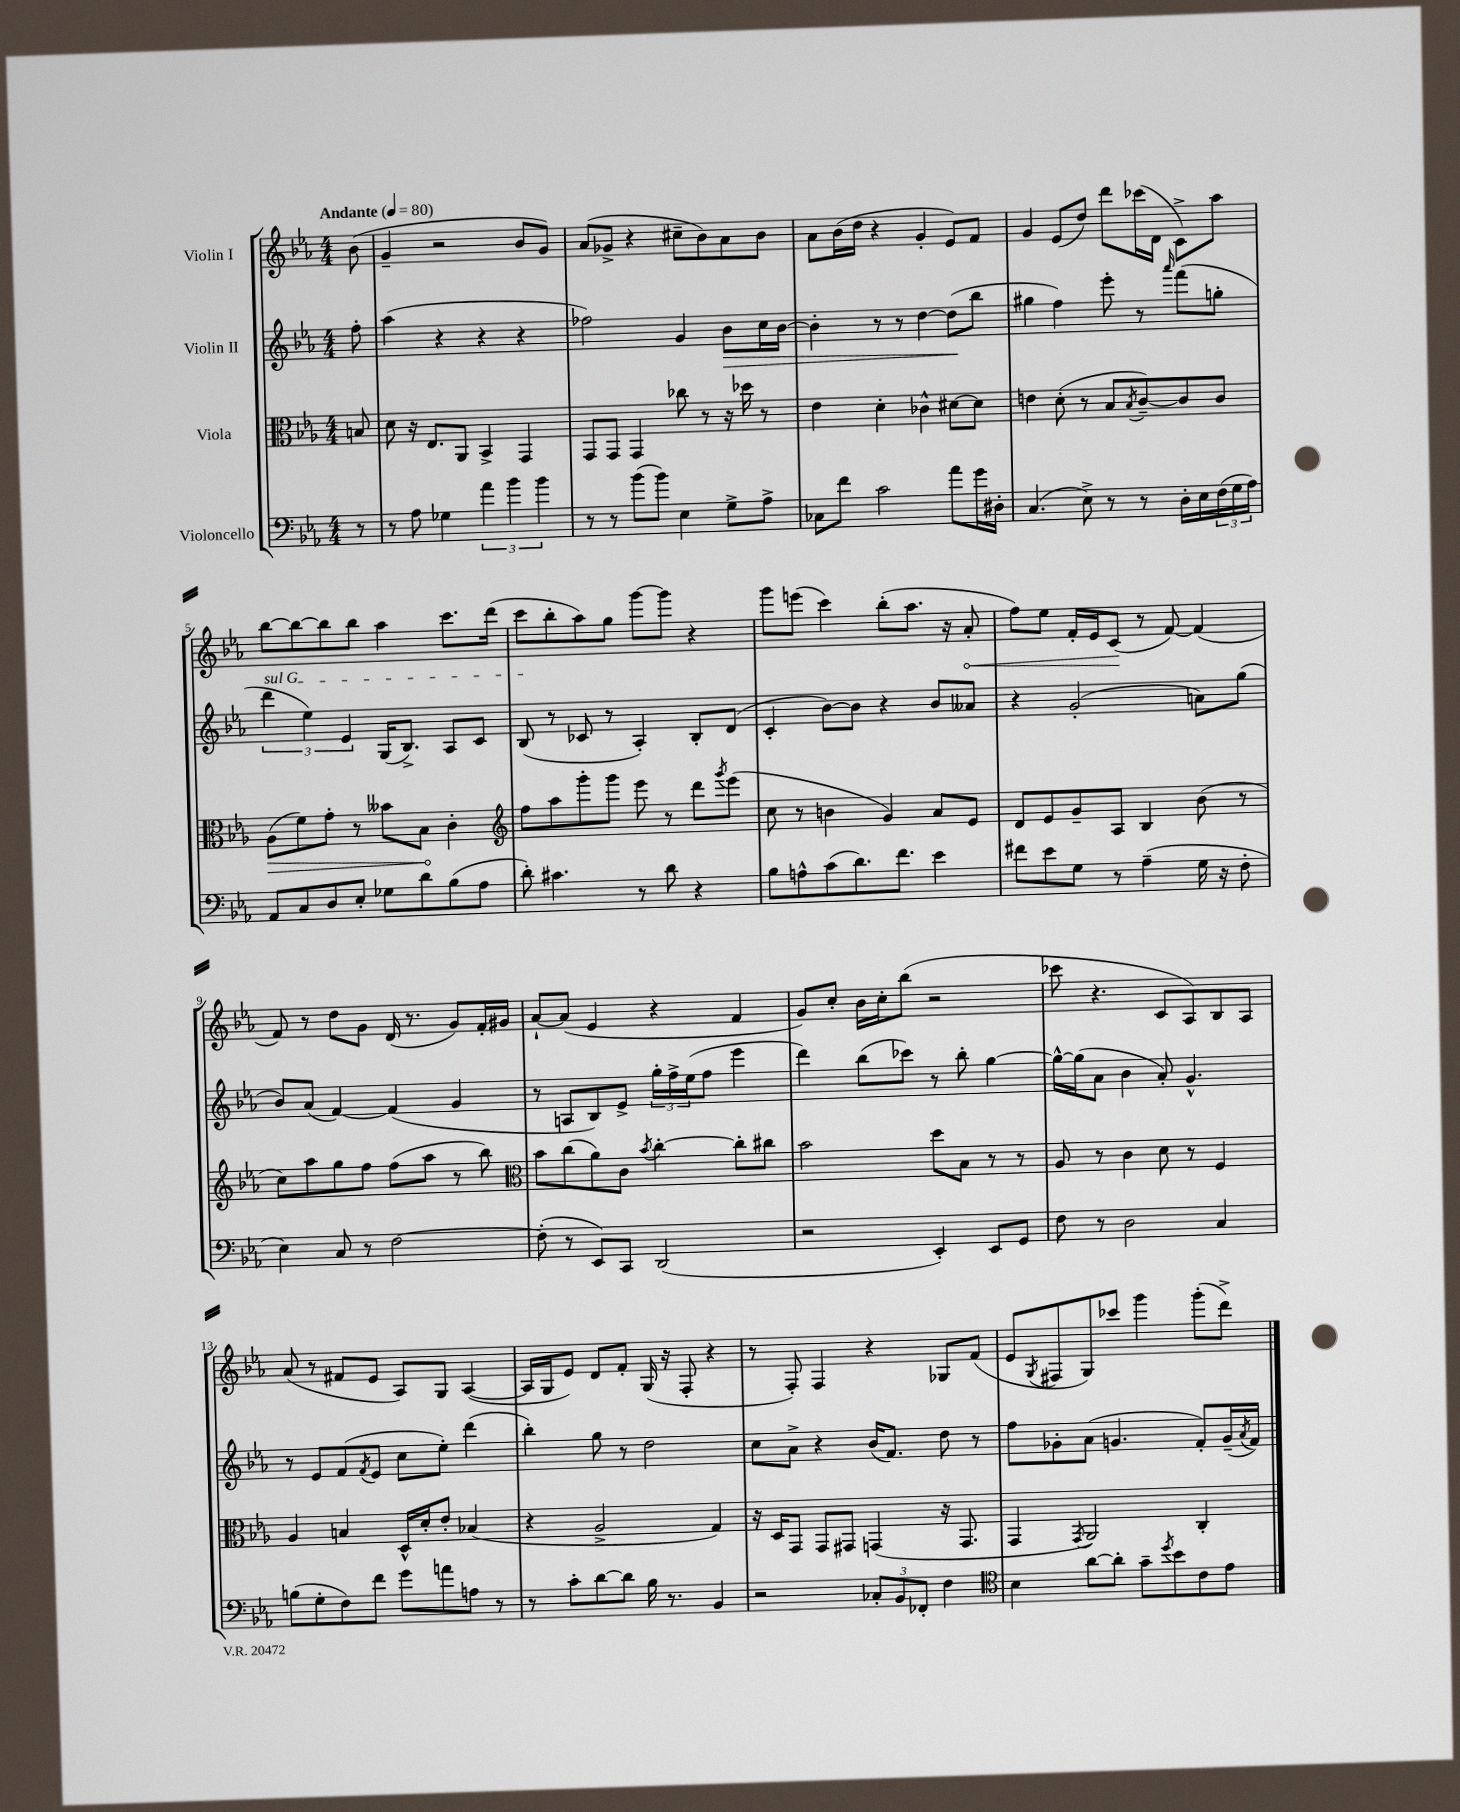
<<
\new StaffGroup <<
\new Staff = "s0" \with { instrumentName = "Violin I" } {
    \clef treble \key ees \major \numericTimeSignature \time 4/4 \partial 8 \tempo "Andante" 4 = 80
    bes'8( |
    g'4-- r2 bes'8 g'8) |
    aes'8( ges'8-> r4 cis''8-- bes'8) aes'8 bes'8 |
    aes'8 bes'16( d''16 r4 g'4-. ees'8) f'8 |
    g'4 ees'8( d''8) d'''8 ces'''16( d'16 c'8->) aes''8 |
    bes''8~ bes''8~ bes''8 bes''8 aes''4 c'''8. d'''16( |
    c'''8 bes''8-. aes''8) g''8 g'''8~ g'''8 r4 |
    g'''8 e'''8( c'''4) bes''8-.( aes''8. r16 \once \override Hairpin.circled-tip = ##t aes'8-.\< |
    f''8) ees''8 f'16-. ees'16 c'8\!( r8 f'8~) f'4( |
    f'8) r8 d''8 g'8 d'16( r8. g'8) f'16-. gis'16 |
    aes'8~-! aes'8( ees'4 r4 f'4 |
    g'8) c''8-. bes'16 c''16-. bes''8( r2 |
    ces'''8 r4. c'8 aes8) bes8 aes8 |
    aes'8( r8 fis'8 ees'8 aes8) g8 aes4~( |
    aes16 g16 ees'8) d'8 f'8-. g16( r16 f8-. r4 |
    r8 f8-.) f4 r4 ges8 f'8( |
    ees'8 \acciaccatura { g8 } fis8 g8) ces'''8 g'''4 g'''8-.( d'''8->) \bar "|." |
}
\new Staff = "s1" \with { instrumentName = "Violin II" } {
    \clef treble \key ees \major \numericTimeSignature \time 4/4 \partial 8
    f''8-. |
    aes''4( r4 r4 r4 |
    fes''2) g'4 bes'8\> c''16 bes'16~ |
    bes'4-. r8 r8 d''4~ d''8\!( bes''8 |
    gis''4 f''4) ees'''8-. r8 \grace { aes'''16 } f'''8( g''8-. |
    \tuplet 3/2 { \once \override TextSpanner.bound-details.left.text = \markup { \italic "sul G" } d'''4\startTextSpan ees''4) ees'4 } g16( bes8.->) aes8 c'8 |
    bes8\stopTextSpan( r8 ces'8 r8 aes4-.) bes8-. d'8( |
    c'4-. bes'8~) bes'8 r4 bes'8 aeses'8 |
    r4 g'2-.( a'8) g''8( |
    bes'8) aes'8( f'4~) f'4( g'4 |
    r8 a8 bes8) ees'8-> \tuplet 3/2 { g''16-. f''16-> ees''16( } f''8 ees'''4 |
    d'''4) bes''8( ces'''8) r8 bes''8-. g''4~ |
    g''16~-^ g''16( aes'8 bes'4 aes'8-.) g'4.-^ |
    r8 ees'8 f'8( \acciaccatura { f'8 } ees'8 c''8 ees''8-.) d'''4( |
    bes''4-.) g''8 r8 d''2 |
    c''8 aes'8-> r4 bes'16( f'8.) d''8 r8 |
    f''8 ges'8-. aes'8( g'4. f'8-.) g'16--( \acciaccatura { aes'8 } f'16) \bar "|." |
}
\new Staff = "s2" \with { instrumentName = "Viola" } {
    \clef alto \key ees \major \numericTimeSignature \time 4/4 \partial 8
    b8 |
    d'8 r16 ees8. aes,8 bes,4-> g,4 |
    g,8 g,8 g,4 ces''8 r8 r16 des''16 r8 |
    ees'4 d'4-. ces'4-^ dis'8~ dis'8 |
    e'4 d'8-.( r8 bes8 \acciaccatura { bes8 } c'8~--) c'8 c'8 |
    \once \override Hairpin.circled-tip = ##t aes8\>( f'8) g'8-. r8 beses'8 bes8\! c'4-. |
    \clef treble f''8 aes''8 g'''8-. g'''8 ees'''8 r8 d'''8 \acciaccatura { g'''8 } ees'''8( |
    c''8 r8 b'4 g'4) aes'8 ees'8 |
    d'8 ees'8 g'8-- aes8 bes4 bes'8( r8 |
    c''8) aes''8 g''8 f''8 f''8( aes''8 r8 bes''8) |
    \clef alto bes'8 c''8( aes'8) c'8 \acciaccatura { bes'8 } c''4~-. c''8-. cis''8 |
    bes'2 d''8 bes8 r8 r8 |
    aes8 r8 c'4 d'8 r8 f4 |
    aes4 b4 d16-^ d'16-. ees'8-. bes4( |
    r4 aes2-> g4) |
    r16 d16 g,8 g,8 gis,8 g,4( r16 g,8. |
    g,4 \acciaccatura { g,8 } aes,2) c4-. \bar "|." |
}
\new Staff = "s3" \with { instrumentName = "Violoncello" } {
    \clef bass \key ees \major \numericTimeSignature \time 4/4 \partial 8
    r8 |
    r8 aes8 ges4 \tuplet 3/2 { aes'4 bes'4 bes'4 } |
    r8 r8 bes'8( bes'8) ees4 g8-> aes8-> |
    ces8 f'8 c'2 aes'8 g'16 dis16-. |
    c4.( ees8->) r8 r8 d16-. ees16 \tuplet 3/2 { f16( g16 aes16) } |
    aes,8 c8 d8 ees8-. ges8 d'8 bes8( aes8 |
    d'8-.) cis'4. r8 d'8 r4 |
    bes8 a8-^ c'8( d'8.) f'8. ees'4 |
    fis'8 ees'8 g8 r8 aes4--( g16 r16 f8-. |
    ees4) c8 r8 f2~ |
    f8-.( r8 ees,8) c,8 d,2( |
    r2 ees,4-.) ees,8 g,8 |
    f8 r8 d2 c4 |
    b8( g8-. f8) f'8 g'8 a'8 a8 r8 |
    r8 c'8-. d'8~ d'8 bes16 r8. bes,4 |
    r2 \tuplet 3/2 { ces8-. bes,8 fes,8-. } f4 |
    \clef tenor bes4 aes'8~ aes'8-. g'8-- \acciaccatura { d''8 } bes'8 c'8 ees'8 \bar "|." |
}
>>
>>
